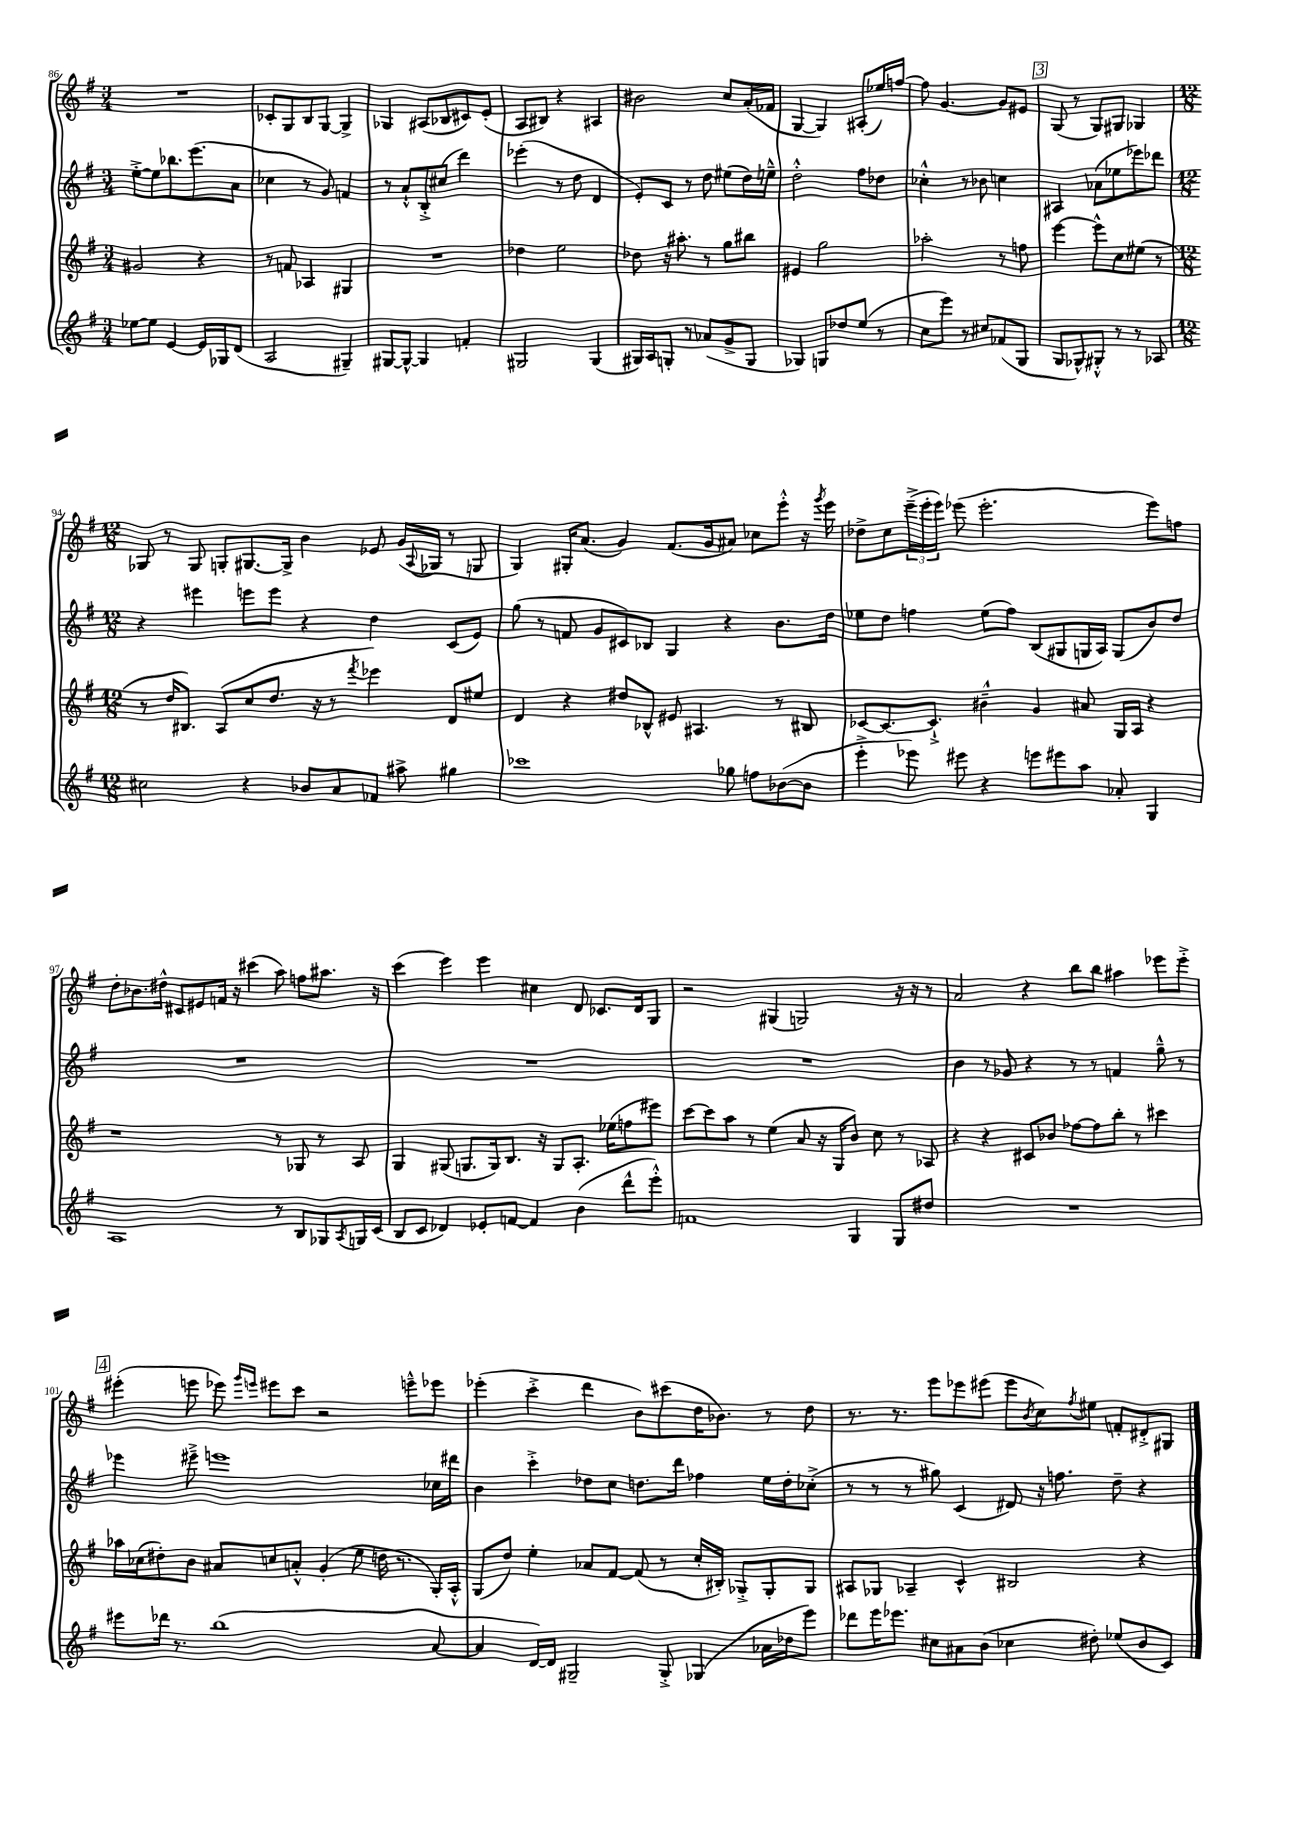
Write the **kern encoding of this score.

**kern	**kern	**kern	**kern
*part4	*part3	*part2	*part1
*staff4	*staff3	*staff2	*staff1
*clefG2	*clefG2	*clefG2	*clefG2
*k[f#]	*k[f#]	*k[f#]	*k[f#]
*M3/4	*M3/4	*M3/4	*M3/4
=86	=86	=86	=86
[8ee-X\L	2g#X/	[8ee'^\L	2.r
8ee-\J]	.	8ee\]	.
[4e/	.	8.bb-X\	.
.	.	(8.eee\	.
16e/LL]	4r	.	.
16G-X/J	.	.	.
(8d/J	.	8a\J	.
=87	=87	=87	=87
2A/	8r	4cc-X\	8c-X'/L
.	8fn/	.	8G/
.	4A-X/	8r	8B/
.	.	8g/)	[8G/J
4G#X~/)	4G#X/	4fn/	4G^/]
=88	=88	=88	=88
[8G#X/L	2.r	8r	4G-X/
8G#^^/J_	.	8a`^^/L	.
4G#/]	.	8B'^/	(8A#X/L
.	.	(8cc#X/J	8B-X/
4fn'/	.	4ddd\)	8c#X/)
.	.	.	(8e'/J
=89	=89	=89	=89
2G#X/	4dd-X\	(4eee-X'\	8A/L
.	.	.	8B#X/J)
.	2ee\	8r	4r
.	.	8dd\	.
(4G#/	.	4d/	4A#X/
=90	=90	=90	=90
16G#X/LL)	8dd-X\	8e'/L)	2b#X\
16A/J	.	.	.
8Gn'/J	16r	8c/J	.
.	8.aa#X'\	.	.
8r	.	8r	.
(8a-X/L	8r	8dd\	.
8g^/	8gg\L	(8ee#X\L	8cc/L
8G/J	8bb#X\J	16dd\L)	(16a'/L
.	.	16een~^^\JJ	16f-X/JJ
=91	=91	=91	=91
4G-X/)	4e#X/	2dd'^^\	[4G/
8Gn/L	2gg\	.	4G/])
8dd-X/	.	.	.
(8ee/J	.	8ff#\L	(8A#X'/L
8r	.	8dd-X\J	16ee-X/L)
.	.	.	[16ffn/JJ
=92	=92	=92	=92
8cc\L	2aa-X'\	4cc-X'^^\	8ff\]
8eee\J)	.	.	[4.g/
8r	.	8r	.
8cc#X/L	.	8b-X\	.
(8f-X/	8r	4ccn\	8g/L]
8G/J	8ffn\	.	8e#X/J
!!LO:REH:place=s1:t=3
=93	=93	=93	=93
8G/L	[4eee\	4A#X/	(8G/
8G-X^^/)	.	.	8r
8G#X'^^/J	8eee^^\L]	(8a-X\L	8G/L)
8r	8cc\	8ee-X\	8G#X/J
8r	(8ee#X\J	8eee-X\)	4G-X/
8A-X/	8r	8ddd-X\J	.
!!LO:LB:g=z
=94	=94	=94	=94
*M12/8	*M12/8	*M12/8	*M12/8
2cc#X\	8r	4r	8G-X/
.	16dd/KL	.	8r
.	8.B#X/J)	.	.
.	.	4eee#X\	8G-/
.	(8A/L	.	8Gn'/L
4r	8cc/	8eeen\L	[8.G#X/
.	8.dd/J	8eee\J	.
.	.	.	16G#^/Jk]
8b-X/L	.	4r	4b\
.	16r	.	.
8a/	8r	.	.
.	8qfff#/	.	.
8f-X/J	4eee-X\)	4dd\	8e-X/
8aa#X^\	.	.	(16g/LL
.	.	.	8qqA/
.	.	.	16G-X/JJ
4gg#X\	8d/L	(8c/L	8r
.	8ee#X/J	8e/J)	8Gn/
=95	=95	=95	=95
1ccc-X	4d/	(8gg\	4G/)
.	.	8r	.
.	4r	8fn/	16G#X'/KL
.	.	.	(8.a/J
.	.	8g/L	.
.	8dd#X/L	8c#X/)	4g/)
.	8B-X^^/J	8B-X/J	.
.	8e#X/	4G/	(8.f#/L
.	4.A#X/	.	.
.	.	.	16g/k
8gg-X\	.	4r	8a#X/J)
8ffn\L	.	.	8cc-X\L
([8b-X\	8r	8.b\L	8eee'^^\J
8b-\J]	8B#X/	.	16r
.	.	.	8qggg/
.	.	16dd\Jk	16eee\
=96	=96	=96	=96
4eee'^\	[8c-X/L	8ee-X\L	8dd-X^\L
.	8.c-/_	8dd\J	8cc\
8eee-X\)	.	4ffn\	(24eee~^\L
.	.	.	24eee'\
.	8.c-`^/J]	.	.
.	.	.	24eee\JJ)
8eee#X\	.	.	(8eee-X\
4r	4b#X~^^\	(8ee-\L	2.eee-'\
.	.	8ff\J)	.
8eeen\L	4g/	(8B/L	.
8eee#X\	.	8G#X/	.
8aa\J	8a#X/	16Gn/L	.
.	.	16A/JJ)	.
8a-X'/	16G/LL	(8G/L	.
.	16A/JJ	.	.
4G/	4r	8b/)	8eee-\L)
.	.	8dd/J	8ffn\J
!!LO:LB:g=z
=97	=97	=97	=97
1A	1r	1.r	8dd'\L
.	.	.	8.b-X\
.	.	.	16dd#X^^\Jk
.	.	.	8c#X/L
.	.	.	8e#X/
.	.	.	16fn/Jk
.	.	.	16r
.	.	.	(4ccc#X\
8r	8r	.	8aa\)
8B/L	8G-X/	.	8ffn\L
8G-X/	8r	.	8.aa#X\J
8qA/	.	.	.
16Gn/L	8A/	.	.
(16c/JJ	.	.	16r
=98	=98	=98	=98
8B/L	4G/	1.r	(4ccc\
8c/J	.	.	.
4d-X/)	(8G#X/	.	4eee\)
.	8.Gn/L	.	.
8e-X'/L	.	.	4eee\
.	16G/k)	.	.
[8fn/J	8.B/J	.	.
4f/]	.	.	4cc#X\
.	16r	.	.
.	8G/L	.	.
(4b\	8.A'/J	.	8d/
.	.	.	8.c-X/L
.	(16ee-X\KL	.	.
8ddd^^\L	8ffn\	.	.
.	.	.	16d/k
8eee'^^\J)	8eee#X\J)	.	8G/J
=99	=99	=99	=99
1fn	[8ccc\L	1.r	2r
.	8ccc\]	.	.
.	8aa\J	.	.
.	8r	.	.
.	(4ee\	.	(4G#X/
.	8a/	.	2Gn/)
.	16r	.	.
.	16G/KL	.	.
4G/	8b/J)	.	.
.	8cc\	.	.
8G/L	8r	.	16r
.	.	.	16r
8dd#X/J	8A-X/	.	8r
=100	=100	=100	=100
1.r	4r	4b\	2a/
.	4r	8r	.
.	.	8g-X/	.
.	8c#X/L	4r	4r
.	8b-X/J	.	.
.	[8ff-X\L	8r	8bb\L
.	8ff-\]	8r	8bb\J
.	8bb'\J	4fn/	4aa#X\
.	8r	.	.
.	4ccc#X\	8gg~^^\	8eee-X\L
.	.	8r	8eee-'^\J
!!LO:LB:g=z
!!LO:REH:place=s1:t=4
=101	=101	=101	=101
8eee#X\L	16aa-X\LL	4eee-X\	(4eee#X'\
.	(16cc-X\J	.	.
16ddd-X\Jk	8dd#X'\)	.	.
8.r	.	.	.
.	8b\J	8eee#X~^\	8eeen\
(1bb	8a#X/L	1eeen	8eee-X\)
.	.	.	16qqggg/LL
.	.	.	16qqeeen/JJ
.	8ccn/	.	8eee#X\L
.	8an'^^/J	.	8ccc\J
.	(4g'/	.	2r
.	8ee\	.	.
.	16ddn\	.	.
.	8.r	.	.
.	.	.	8eeen~^^\L
[8a/	16G'/LL)	16cc-X\LL	8eee-X\J
.	16A'^^/JJ	16ddd#X\JJ	.
=102	=102	=102	=102
4a/]	(8G/L	4b\	(4eee-X'\
.	8dd/J)	.	.
[16d/LL)	4ee'\	4ccc'^\	4ccc'^\
16d/JJ]	.	.	.
2G#X~/	.	.	.
.	8a-X/L	8dd-X\L	4ddd\
.	[8f#/J	8cc\J	.
.	(8f#/]	8.ddn\L	8b\L)
8G#'^/	8r	.	(8ccc#X\
.	.	16ddd\Jk	.
(4G-X/	16cc'/LL	4ff-X\	16dd\K
.	16B#X'/JJ)	.	8.b-X\J)
.	8G-X'^/L	.	.
16a-X\LL	8G-'/	16ee\LL	8r
16dd-X\J	.	16dd'\J	.
8eee\J)	8G-/J	(8cc-X'^\J	8dd\
=103	=103	=103	=103
8ddd-X\L	8A#X/L	8r	8.r
16eee\K	8G-X/J	8r	.
8.eee-X\J	.	.	8.r
.	4A-X~/	8r	.
8cc#X\L	.	8gg#X\)	8eee\L
8a#X\	4c^^/	(4c/	8eee-X\
(8b\J	.	.	(8eee#X\J
4cc-X\	2B#X/	8d#X/)	8eee#\L
.	.	.	8qb/
.	.	16r	8cc\)
.	.	8.ffn\	.
.	.	.	8qff#/
8dd#X'\)	.	.	8ee#X\J
(8ee-X/L	.	8dd~\	8fn'/L
8b/	4r	4r	8d#X'^/
8c/J)	.	.	8G#X/J
==	==	==	==
*-	*-	*-	*-
